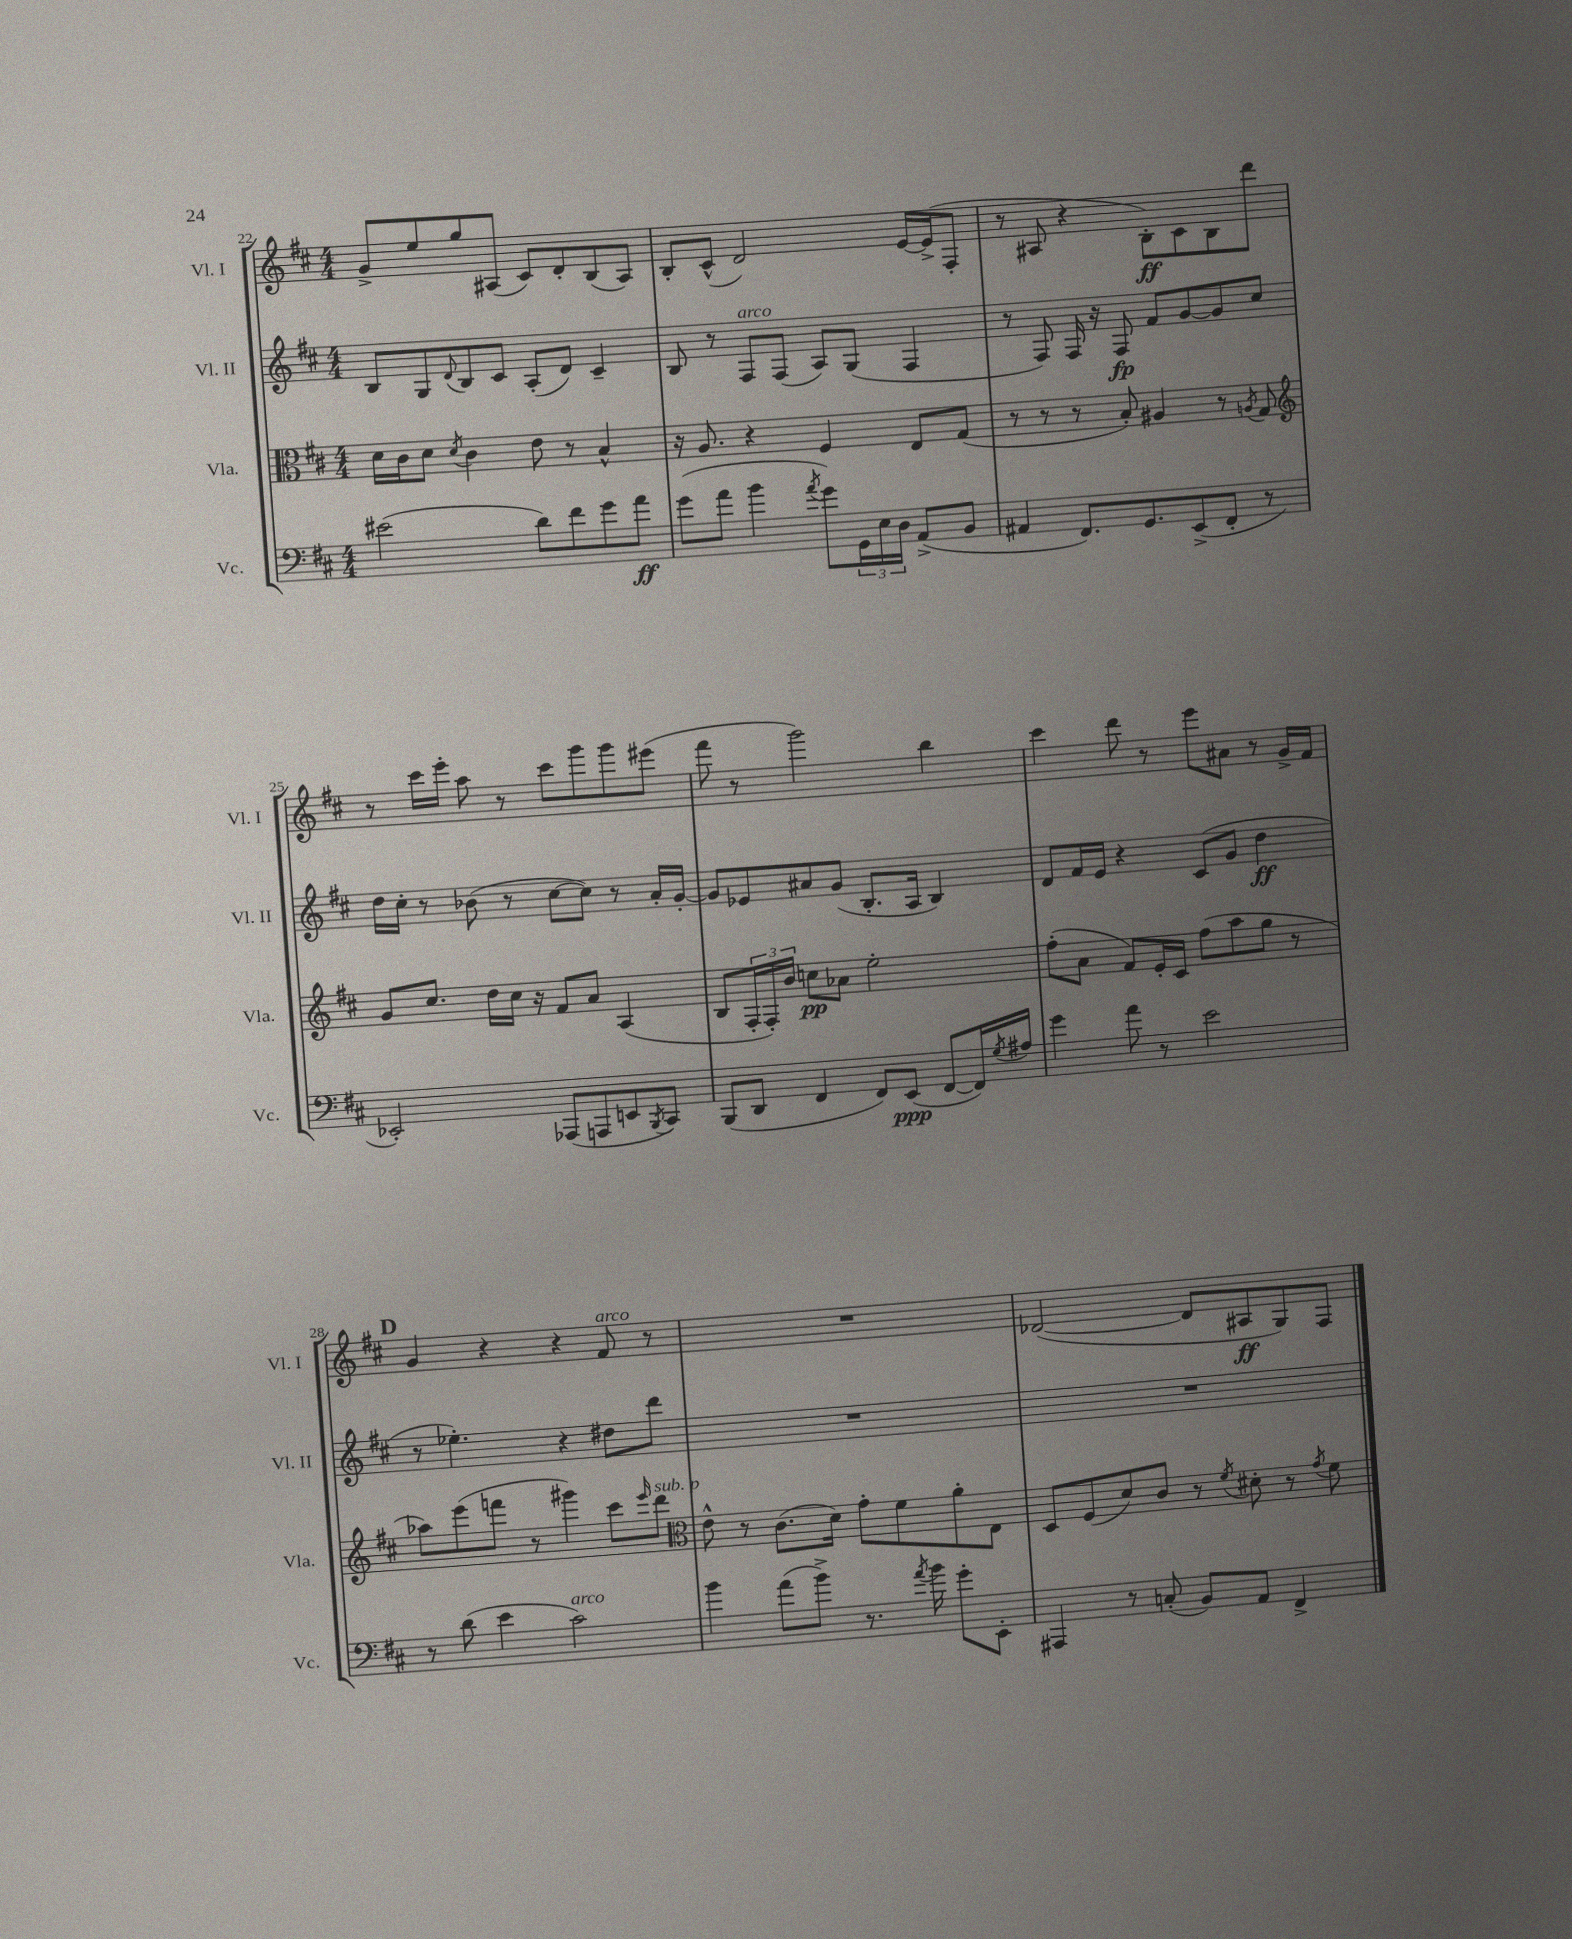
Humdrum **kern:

**kern	**dynam	**kern	**dynam	**kern	**dynam	**kern	**dynam
*part4	*part4	*part3	*part3	*part2	*part2	*part1	*part1
*staff4	*staff4	*staff3	*staff3	*staff2	*staff2	*staff1	*staff1
*I"Vc.	*	*I"Vla.	*	*I"Vl. II	*	*I"Vl. I	*
*I'Vc.	*	*I'Vla.	*	*I'Vl. II	*	*I'Vl. I	*
*clefF4	*	*clefC3	*	*clefG2	*	*clefG2	*
*k[f#c#]	*	*k[f#c#]	*	*k[f#c#]	*	*k[f#c#]	*
*M4/4	*	*M4/4	*	*M4/4	*	*M4/4	*
=22	=22	=22	=22	=22	=22	=22	=22
(2e#X\	.	16d\LL	.	8B/L	.	8g^/L	.
.	.	16c#\J	.	.	.	.	.
.	.	8d\J	.	8G/	.	8ee/	.
.	.	8qd/	.	8qqd/	.	.	.
.	.	4c#\	.	8B/	.	8gg/	.
.	.	.	.	8c#/J	.	(8A#X/J	.
8d\L)	.	8e\	.	(8A'/L	.	8c#/L)	.
8f#\	.	8r	.	8d/J)	.	8d'/	.
8g\	.	4B^^/	.	4c#~/	.	(8B/	.
8a\J	ff	.	.	.	.	8A#/J)	.
=23	=23	=23	=23	=23	=23	=23	=23
(8g\L	.	16r	.	8B/	.	8B'/L	.
.	.	8.A/	.	.	.	.	.
8a\J	.	.	.	8r	.	(8c#^^/J	.
!	!	!	!	!LO:TX:a:i:t=arco	!	!	!
4b\	.	4r	.	8F#/L	.	2d/)	.
.	.	.	.	(8F#/J	.	.	.
8qa/	.	.	.	.	.	.	.
8g\L)	.	4F#/	.	8A/L)	.	.	.
24GG\L	.	.	.	(8G/J	.	.	.
24E\	.	.	.	.	.	.	.
24D\JJ	.	.	.	.	.	.	.
(8AA^/L	.	8E/L	.	4F#/	.	[16e/LL	.
.	.	.	.	.	.	(16e^/J]	.
8BB/J	.	(8G/J	.	.	.	8F#'/J	.
=24	=24	=24	=24	=24	=24	=24	=24
4AA#X/	.	8r	.	8r	.	8r	.
.	.	8r	.	8F#/)	.	8A#X/	.
8.FF#/L)	.	8r	.	16F#/	.	4r	.
.	.	.	.	16r	.	.	.
.	.	8B'/)	.	8F#/	fp	.	.
8.GG/	.	.	.	.	.	.	.
.	.	4A#X/	.	8f#/L	.	8B'\L)	ff
(8EE^/	.	.	.	[8g/	.	8c#\	.
8FF#'/J	.	8r	.	8g/]	.	8B\	.
.	.	8qAn/	.	.	.	.	.
8r	.	8G/	.	8cc#/J	.	8ddd\J	.
!!LO:LB:g=z
=25	=25	=25	=25	=25	=25	=25	=25
*	*	*clefG2	*	*	*	*	*
2EE-X'/)	.	8g/L	.	16dd\LL	.	8r	.
.	.	.	.	16cc#'\JJ	.	.	.
.	.	8.cc#/J	.	8r	.	16ccc#\LL	.
.	.	.	.	.	.	16eee'\JJ	.
.	.	.	.	(8b-X\	.	8aa\	.
.	.	16dd\LL	.	.	.	.	.
.	.	16cc#\JJ	.	8r	.	8r	.
.	.	16r	.	.	.	.	.
(8AAA-X/L	.	8f#/L	.	[8cc#\L	.	8ccc#\L	.
8AAAn/	.	8a/J	.	8cc#\J])	.	8ggg\	.
8EEn/	.	(4A/	.	8r	.	8ggg\	.
8qBBB/	.	.	.	.	.	.	.
8CC#/J)	.	.	.	16a'/LL	.	(8eee#X\J	.
.	.	.	.	[16g'/JJ	.	.	.
=26	=26	=26	=26	=26	=26	=26	=26
(8BBB/L	.	8B/L	.	8g/L]	.	8fff#\	.
8DD/J	.	24F#'/L	.	8e-X/	.	8r	.
.	.	24F#'/)	.	.	.	.	.
.	.	24b/JJ	.	.	.	.	.
4FF#/	.	8ccn\L	pp	8a#X/	.	2ggg\)	.
.	.	8a-X\J	.	(8g/J	.	.	.
8FF#/L)	.	2ee'\	.	8.B'/L	.	.	.
(8EE/J	ppp	.	.	.	.	.	.
.	.	.	.	16A/Jk	.	.	.
[8FF#/L	.	.	.	4B/)	.	4bb\	.
16FF#/L])	.	.	.	.	.	.	.
8qG/	.	.	.	.	.	.	.
16A#X/JJ	.	.	.	.	.	.	.
=27	=27	=27	=27	=27	=27	=27	=27
4g\	.	(8ff#'\L	.	8d/L	.	4ccc#\	.
.	.	8a\J	.	16f#/L	.	.	.
.	.	.	.	16e/JJ	.	.	.
8a\	.	8f#/L)	.	4r	.	8ddd\	.
8r	.	16e'/L	.	.	.	8r	.
.	.	16c#/JJ	.	.	.	.	.
2e\	.	(8ff#\L	.	(8c#/L	.	8eee\L	.
.	.	8aa\	.	8g/J	.	8a#X\J	.
.	.	8gg\J	.	4dd\	ff	8r	.
.	.	8r	.	.	.	16g^/LL	.
.	.	.	.	.	.	16f#/JJ	.
!!LO:LB:g=z
!!LO:REH:place=s1:t=D
=28	=28	=28	=28	=28	=28	=28	=28
8r	.	8aa-X\L)	.	8r	.	4g/	.
(8d\	.	(8eee\	.	4.ee-X'\)	.	.	.
4e\	.	8fffn\J	.	.	.	4r	.
.	.	8r	.	.	.	.	.
!LO:TX:a:i:t=arco	!	!	!	!	!	!	!
2c#\)	.	4ggg#X\)	.	4r	.	4r	.
!	!	!	!	!	!	!LO:TX:a:i:t=arco	!
.	.	8ccc#\L	.	8dd#X\L	.	8f#/	.
.	.	16qqeee/	.	.	.	.	.
!	!	!LO:TX:a:i:t=sub. p	!	!	!	!	!
.	.	8ddd\J	.	8ddd\J	.	8r	.
=29	=29	=29	=29	=29	=29	=29	=29
*	*	*clefC3	*	*	*	*	*
4b\	.	8e^^\	.	1r	.	1r	.
.	.	8r	.	.	.	.	.
(8a\L	.	(8.c#\L	.	.	.	.	.
8b^\J)	.	.	.	.	.	.	.
.	.	16d\Jk)	.	.	.	.	.
8.r	.	8g'\L	.	.	.	.	.
.	.	8f#\	.	.	.	.	.
8qa/	.	.	.	.	.	.	.
16b\	.	.	.	.	.	.	.
8g'\L	.	8a'\	.	.	.	.	.
8EE'\J	.	8E\J	.	.	.	.	.
=30	=30	=30	=30	=30	=30	=30	=30
4AAA#X/	.	8D/L	.	1r	.	([2d-X/	.
.	.	(8F#/	.	.	.	.	.
8r	.	8d/)	.	.	.	.	.
(8Cn'/	.	8c#/J	.	.	.	.	.
8BB/L)	.	8r	.	.	.	8d-/L]	.
.	.	8qf#/	.	.	.	.	.
8AA/J	.	8d#X'\	.	.	.	8A#X/	ff
4FF#^/	.	8r	.	.	.	8G/)	.
.	.	8qg/	.	.	.	.	.
.	.	8f#\	.	.	.	8F#/J	.
==	==	==	==	==	==	==	==
*-	*-	*-	*-	*-	*-	*-	*-
